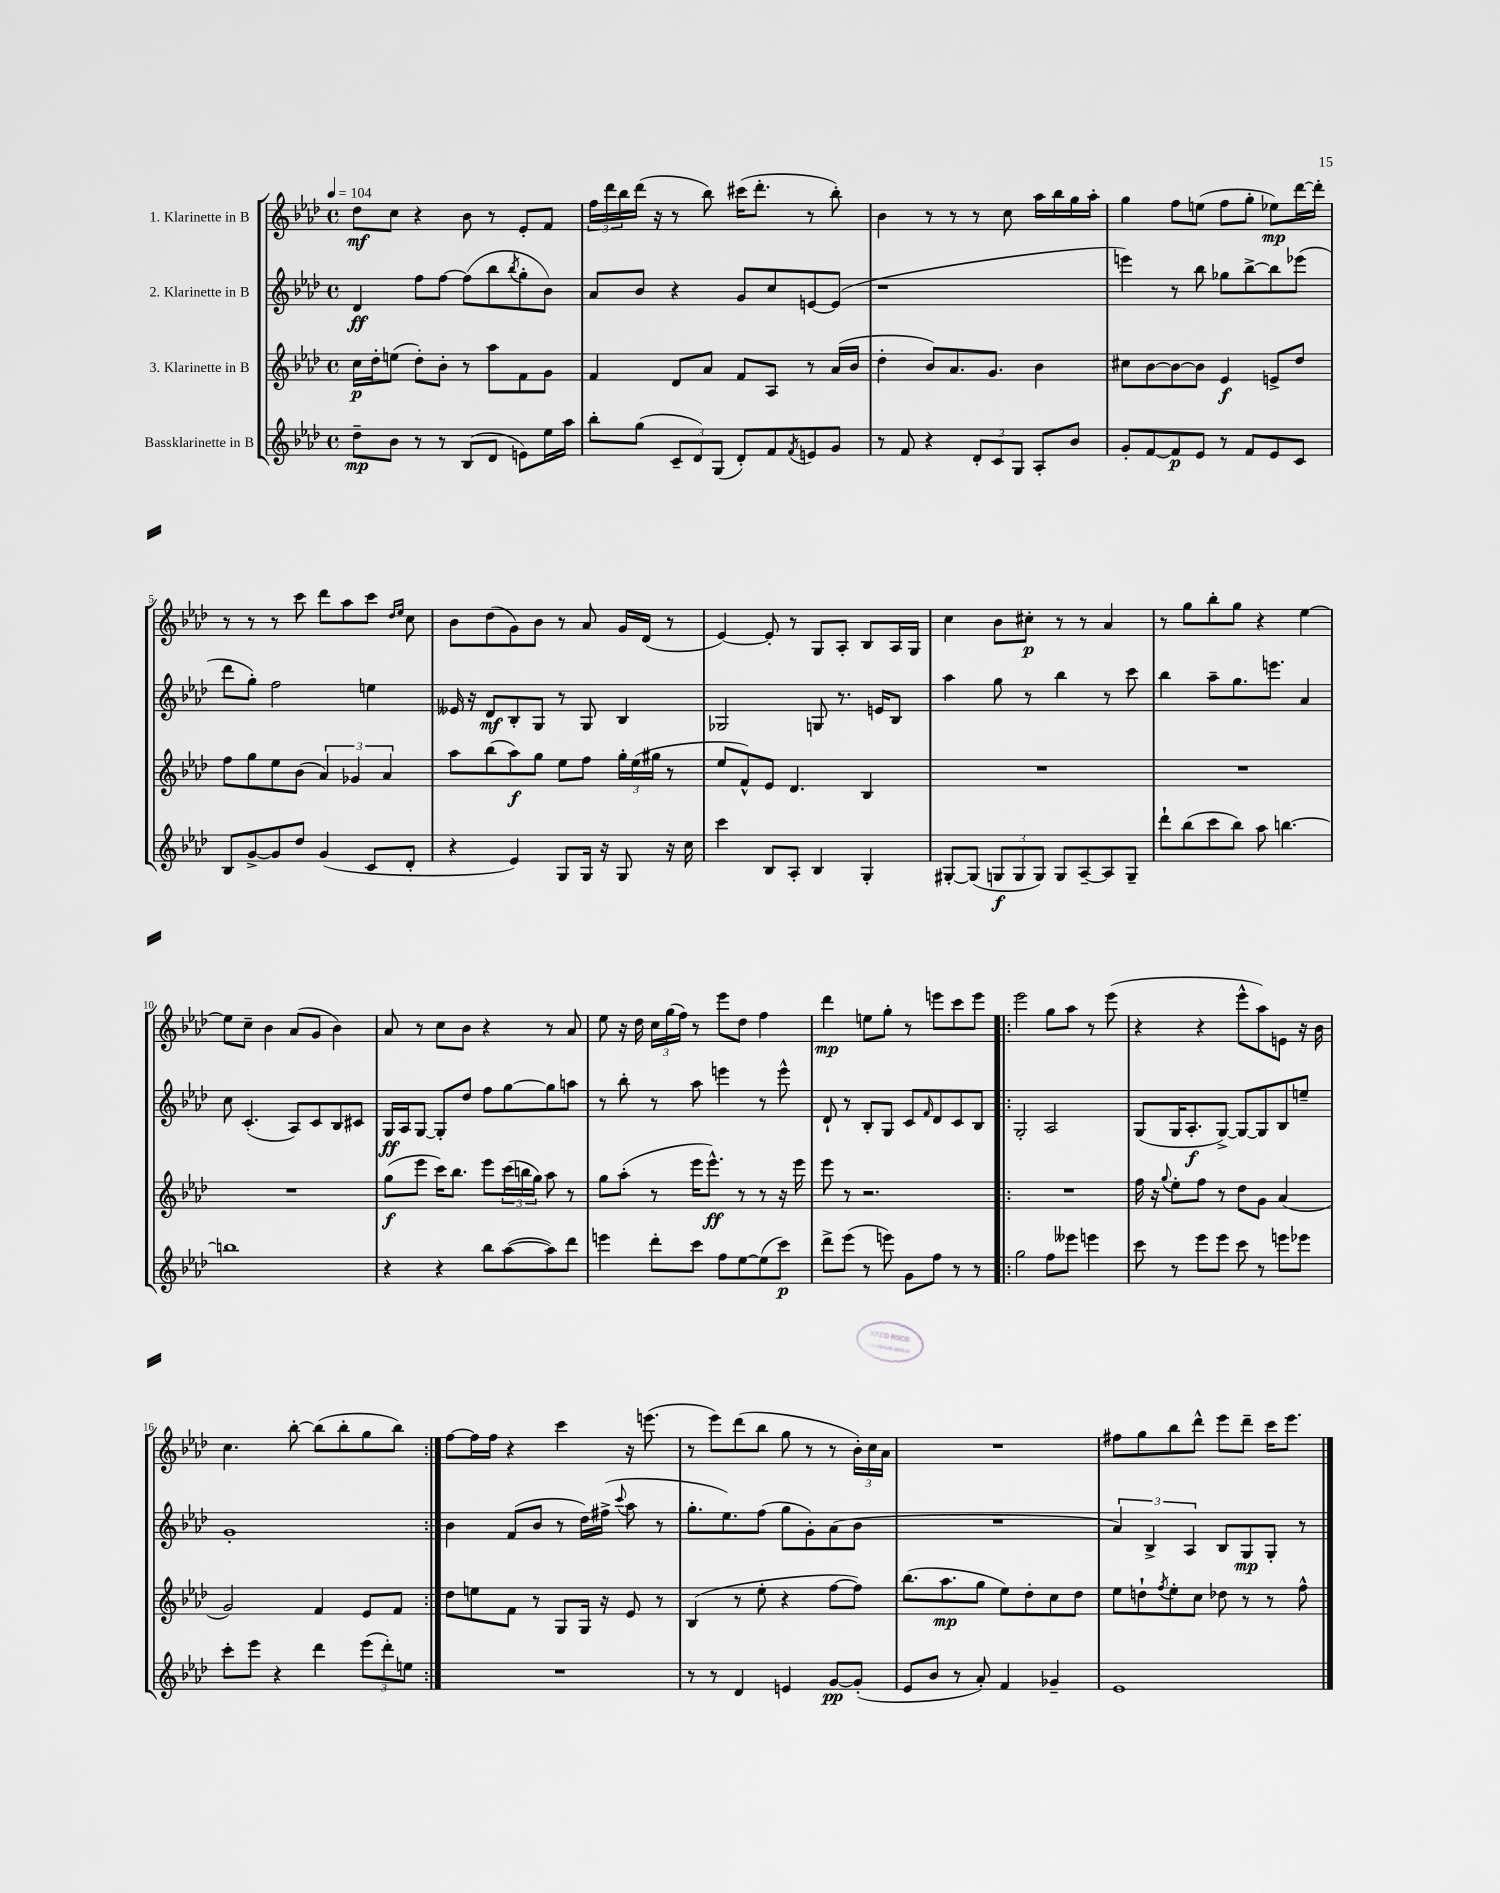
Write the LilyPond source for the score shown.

<<
\new StaffGroup <<
\new Staff = "s0" \with { instrumentName = "1. Klarinette in B" } {
    \clef treble \key aes \major \defaultTimeSignature \time 4/4 \tempo 4 = 104
    des''8\mf c''8 r4 bes'8 r8 ees'8-. f'8 |
    \tuplet 3/2 { f''16 des'''16 bes''16 } des'''16( r16 r8 bes''8) cis'''16( des'''8.-. r8 bes''8-.) |
    bes'4 r8 r8 r8 c''8 aes''16 bes''16 g''16 aes''16-. |
    g''4 f''8 e''8( f''8 g''8-. ees''8\mp) des'''16~ des'''16-. |
    r8 r8 r8 c'''8 des'''8 aes''8 c'''8 \grace { des''16 ees''16 } c''8 |
    bes'8 des''8( g'8) bes'8 r8 aes'8 g'16 des'16( r8 |
    ees'4~) ees'8-. r8 g8 aes8-. bes8 aes16 g16 |
    c''4 bes'8 cis''8-.\p r8 r8 aes'4 |
    r8 g''8 bes''8-. g''8 r4 ees''4~ |
    ees''8 c''8-- bes'4 aes'8( g'8 bes'4) |
    aes'8 r8 c''8 bes'8 r4 r8 aes'8 |
    ees''8 r16 des''16 \tuplet 3/2 { c''16 g''16( f''16) } r8 ees'''8 des''8 f''4 |
    des'''4\mp e''8 g''8-. r8 e'''8 c'''8 e'''8 |
    \repeat volta 2 { ees'''2 g''8 aes''8 r8 ees'''8( |
    r4 r4 ees'''8-^ aes''8) e'8 r16 bes'16 |
    c''4. bes''8~-. bes''8( bes''8-. g''8 bes''8) | }
    f''8~ f''16 f''16 r4 c'''4 r16 e'''8.( |
    r8 ees'''8) des'''8( bes''8 g''8 r8 r8 \tuplet 3/2 { bes'16-.) c''16 aes'16 } |
    R1 |
    fis''8 g''8 bes''8 des'''8-^ ees'''8 des'''8-- c'''16 ees'''8. \bar "|." |
}
\new Staff = "s1" \with { instrumentName = "2. Klarinette in B" } {
    \clef treble \key aes \major \defaultTimeSignature \time 4/4
    des'4\ff f''8 f''8~ f''8( bes''8 \acciaccatura { bes''8 } g''8-. bes'8) |
    aes'8 bes'8 r4 g'8 c''8 e'8~ e'8( |
    r1 |
    e'''4) r8 bes''8 ges''8 bes''8~-> bes''8 ees'''8( |
    des'''8 g''8-.) f''2 e''4 |
    eeses'16 r16 des'8\mf bes8-. g8 r8 g8 bes4 |
    ges2 g8 r8. e'16 bes8 |
    aes''4 g''8 r8 bes''4 r8 c'''8 |
    bes''4 aes''8-- g''8. e'''8. aes'4 |
    c''8 c'4.-.( aes8) c'8 bes8 cis'8 |
    g16\ff aes16 g8~ g8-. des''8 f''8 g''8~ g''8 a''8 |
    r8 bes''8-. r8 aes''8 e'''4 r8 e'''8-^ |
    des'8-! r8 bes8-. g8 c'8 \grace { f'16 } des'8 c'8 bes8 |
    \repeat volta 2 { g2-. aes2 |
    g8( g16 aes8.-.\f g8~->) g8~ g8 bes8 e''8-- |
    g'1-. | }
    bes'4 f'8( bes'8 r8 des''16) fis''16->( \appoggiatura { c'''8 } aes''8 r8 |
    g''8.-. ees''8.) f''8( g''8 g'8-.) aes'8( bes'8 |
    R1 |
    \tuplet 3/2 { aes'4) bes4-> aes4 } bes8 g8\mp g8-. r8 \bar "|." |
}
\new Staff = "s2" \with { instrumentName = "3. Klarinette in B" } {
    \clef treble \key aes \major \defaultTimeSignature \time 4/4
    c''16\p des''16-. e''8( des''8-.) bes'8-. r8 aes''8 f'8 g'8 |
    f'4 des'8 aes'8 f'8 aes8 r8 aes'16( bes'16 |
    des''4-. bes'8) aes'8. g'8. bes'4 |
    cis''8 bes'8~ bes'8~ bes'8 ees'4\f e'8-> des''8 |
    f''8 g''8 ees''8 bes'8( \tuplet 3/2 { aes'4) ges'4 aes'4 } |
    aes''8 bes''8( aes''8\f) g''8 ees''8 f''8 \tuplet 3/2 { g''16-. ees''16( gis''16 } r8 |
    ees''8 f'8-^) ees'8 des'4. bes4 |
    R1 |
    R1 |
    R1 |
    g''8\f( ees'''8 c'''16) bes''8. ees'''8 \tuplet 3/2 { c'''16( b''16 g''16) } aes''8 r8 |
    g''8 aes''8-.( r8 ees'''16 ees'''8.-^\ff) r8 r8 r16 ees'''16 |
    ees'''8 r8 r2. |
    \repeat volta 2 { R1 |
    f''16 r16 \appoggiatura { g''8 } ees''8-. f''8 r8 des''8 g'8 aes'4( |
    g'2) f'4 ees'8 f'8 | }
    des''8 e''8 f'8 r8 g8 g16 r16 ees'8 r8 |
    bes4( r8 ees''8-. r4 f''8~ f''8) |
    bes''8.( aes''8.\mp g''8 ees''8) des''8-. c''8 des''8 |
    ees''8 d''8-! \acciaccatura { f''8 } ees''8-. c''8 des''8 r8 r8 f''8-^ \bar "|." |
}
\new Staff = "s3" \with { instrumentName = "Bassklarinette in B" } {
    \clef treble \key aes \major \defaultTimeSignature \time 4/4
    des''8--\mp bes'8 r8 r8 bes8( des'8 e'8) ees''16 aes''16 |
    bes''8-. g''8( \tuplet 3/2 { c'8-- des'8) g8( } des'8-.) f'8 \acciaccatura { f'8 } e'8 g'8 |
    r8 f'8 r4 \tuplet 3/2 { des'8-. c'8 g8 } aes8-. bes'8 |
    g'8-. f'8~ f'8\p ees'8 r8 f'8 ees'8 c'8 |
    bes8 g'8~-> g'8 des''8 g'4( c'8 des'8-. |
    r4 ees'4) g8 g16 r16 g8 r16 c''16 |
    c'''4 bes8 aes8-. bes4 g4-. |
    gis8~-. gis8( \tuplet 3/2 { g8\f g8 g8) } g8 aes8~-- aes8 g8-- |
    des'''8-! bes''8( c'''8 bes''8) aes''8 b''4.~ |
    b''1 |
    r4 r4 bes''8 aes''8~( aes''8) des'''8 |
    e'''4 des'''8-. c'''8 f''8 ees''8~ ees''8( c'''8\p) |
    des'''8-> ees'''8( r8 e'''8) g'8 f''8 r8 r8 |
    \repeat volta 2 { g''2 f''8 eeses'''8 e'''4 |
    c'''8 r8 ees'''8 ees'''8 c'''8 r8 e'''8 ees'''8 |
    c'''8-. ees'''8 r4 des'''4 \tuplet 3/2 { ees'''8( des'''8-.) e''8 } | }
    R1 |
    r8 r8 des'4 e'4 g'8~\pp g'8-.( |
    ees'8 bes'8 r8 aes'8-.) f'4 ges'4-- |
    ees'1 \bar "|." |
}
>>
>>
